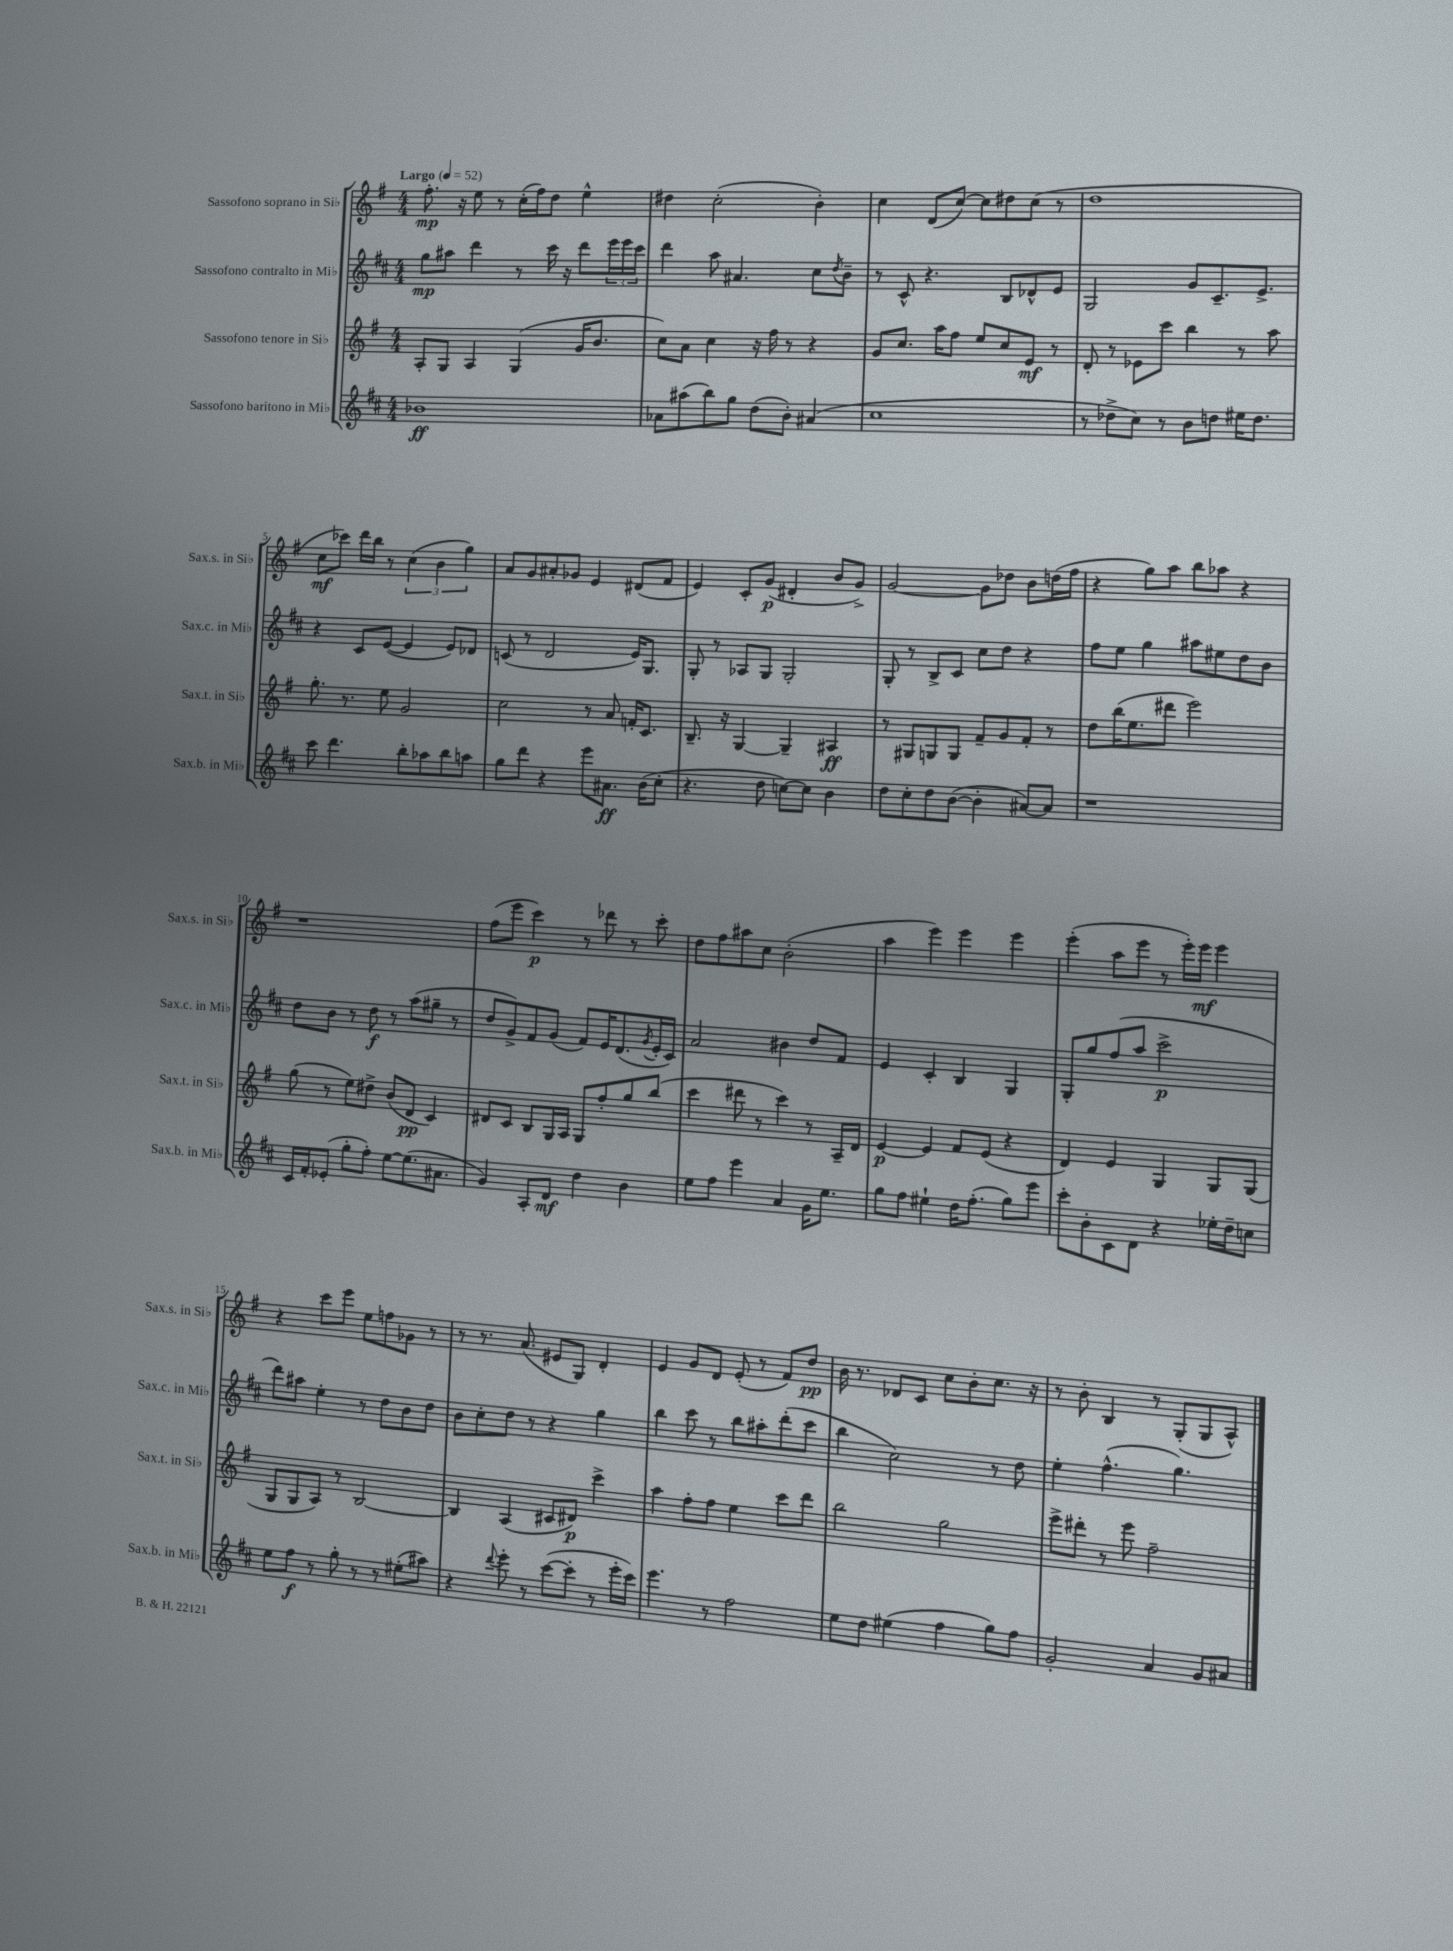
<<
\new StaffGroup <<
\new Staff = "s0" \with { instrumentName = "Sassofono soprano in Sib" shortInstrumentName = "Sax.s. in Sib" } {
    \clef treble \key g \major \numericTimeSignature \time 4/4 \tempo "Largo" 4 = 52
    fis''8.-.\mp r16 e''8 r8 c''16-.( fis''16) d''8 e''4-^ |
    dis''4 c''2-.( b'4-.) |
    c''4 d'8( c''8~) c''8 dis''8 c''8( r8 |
    d''1 |
    c''8\mf ces'''8) d'''16 b''16 r8 \tuplet 3/2 { c''4( b'4 g''4) } |
    a'8 g'8 ais'8-. ges'8 e'4 dis'8( fis'8 |
    e'4) c'8-. g'8\p( dis'4-. b'8 g'8->) |
    g'2~ g'8 des''8 b'8 d''16( fis''16 |
    r4 g''8) a''8 b''8 aes''8 r4 |
    r1 |
    fis''8( e'''8 c'''4\p) r8 des'''8 r8 c'''8-. |
    d''8 fis''8 ais''8 c''8 b'2-.( |
    a''4 e'''4) e'''4 e'''4 |
    e'''4-.( a''8 e'''8 r8 e'''16-.) e'''16\mf e'''4 |
    r4 c'''8 e'''8 e''8 f''8 ges'8 r8 |
    r8 r8. a'8.( eis'8 g8) d'4-. |
    e'4 g'8 d'8 e'8-.( r8 fis'8) d''8\pp |
    b'16 r8. des'8 c'8 c''8 b'8-. c''8. r16 |
    r8 b'8-. b4 r8 g8-.( g8 a8-^) \bar "|." |
}
\new Staff = "s1" \with { instrumentName = "Sassofono contralto in Mib" shortInstrumentName = "Sax.c. in Mib" } {
    \clef treble \key d \major \numericTimeSignature \time 4/4
    g''8\mp ais''8 d'''4 r8 cis'''16 r16 d'''8 \tuplet 3/2 { e'''16 e'''16 cis'''16 } |
    d'''4 a''8 ais'4. cis''8 \acciaccatura { d''8 } b'8-- |
    r8 cis'8-^ r4. b8 des'8-^ e'8 |
    g2 g'8 cis'8.-- e'8.-> |
    r4 cis'8 e'8~( e'4 e'8) des'8 |
    c'8( r8 d'2 e'16) g8. |
    g8-. r8 aes8 g8 g2-. |
    g8-. r8 b8-> cis'8 cis''8 d''8 r4 |
    fis''8 e''8 g''4 ais''8 eis''8 d''8 b'8 |
    d''8 b'8 r8 d''8\f r8 a''8( gis''8-- r8 |
    d''8 g'8->) fis'8 g'8( fis'8) e'16 d'8.( \acciaccatura { g'8 } e'16-. cis'16) |
    a'2 bis'4 d''8 fis'8 |
    e'4 cis'4-. b4 g4 |
    g8-. g''8 fis''8( a''8 cis'''2->\p |
    d'''8) ais''8 e''4-. r8 d''8 b'8 d''8 |
    b'8 cis''8-. d''8 r8 r4 g''4 |
    b''4 cis'''8 r8 b''8 ais''8-. d'''8-.( cis'''8 |
    b''4 cis''2) r8 d''8 |
    e''4-. fis''4.-^( g''4.) \bar "|." |
}
\new Staff = "s2" \with { instrumentName = "Sassofono tenore in Sib" shortInstrumentName = "Sax.t. in Sib" } {
    \clef treble \key g \major \numericTimeSignature \time 4/4
    a8-. g8 a4 g4( g'16 b'8. |
    c''8) a'8 c''4 r16 fis''16 r8 r4 |
    g'8 c''8. a''16 fis''8 e''8 c''8 e'8\mf r8 |
    d'8-. r8 ees'8 c'''8 b''4 r8 a''8 |
    g''8.-. r8. e''8 g'2 |
    c''2 r8 a'8 f'16-. c'8. |
    b8.-- r16 g4~ g4-- ais4\ff |
    r8 gis8 g8 g8 fis'8-- g'8 fis'8-. r8 |
    d''8 b''16( e''8. dis'''8 e'''2) |
    g''8( r8 e''8) dis''8-> b'8( d'8\pp c'4) |
    dis'8 c'8 b8 g16 a16 g8 fis''8-. g''8 b''8( |
    c'''4 dis'''8 r8 c'''4) r8 a16-- d'16 |
    e'4~\p e'4 fis'8 e'8( r4 |
    d'4) e'4 g4 g8 g8( |
    g8 g8 a8) r8 b2~ |
    b4 a4( cis'8 dis'8\p) c'''4-> |
    a''4 fis''8-. fis''8 e''4 c'''8 d'''8 |
    b''2 g''2 |
    e'''8-> dis'''8-. r8 e'''8 fis''2-- \bar "|." |
}
\new Staff = "s3" \with { instrumentName = "Sassofono baritono in Mib" shortInstrumentName = "Sax.b. in Mib" } {
    \clef treble \key d \major \numericTimeSignature \time 4/4
    bes'1\ff |
    aes'8 ais''8( b''8) g''8 d''8( b'8-.) ais'4( |
    cis''1 |
    r8 des''8-> cis''8) r8 b'8 d''8 eis''16 d''8. |
    cis'''8 d'''4. b''8-. aes''8 b''8 a''8 |
    g''8 d'''8 r4 e'''8 ais'8.\ff b'16( cis''8-. |
    r4. d''8 c''8~) c''8 b'4 |
    d''8 cis''8-. d''8 b'8~( b'4-. ais'8~) ais'8 |
    r1 |
    cis'16 fis'16-. ees'8-.( g''8-. fis''8-.) e''8~ e''8.( ais'8. |
    g'4) a8-. d'8\mf d''4 b'4 |
    e''8 fis''8 e'''4 a'4 g'16 e''8. |
    g''8 fis''8 eis''4-! d''16 fis''8.-.( g''8) e'''8 |
    cis'''8-. b'8-. cis'8 d'8 r4 ees''16-. d''16-- c''8 |
    e''8 fis''8\f r8 g''8-. r8 r8 eis''8-.( ais''8) |
    r4 \appoggiatura { d'''8 } e'''8-. r8 cis'''8~( cis'''8-. r8 e'''16-. cis'''16) |
    e'''4. r8 fis''2 |
    e''8 d''8 eis''4( fis''4 g''8) fis''8 |
    g'2-. a'4 g'8 ais'8 \bar "|." |
}
>>
>>
